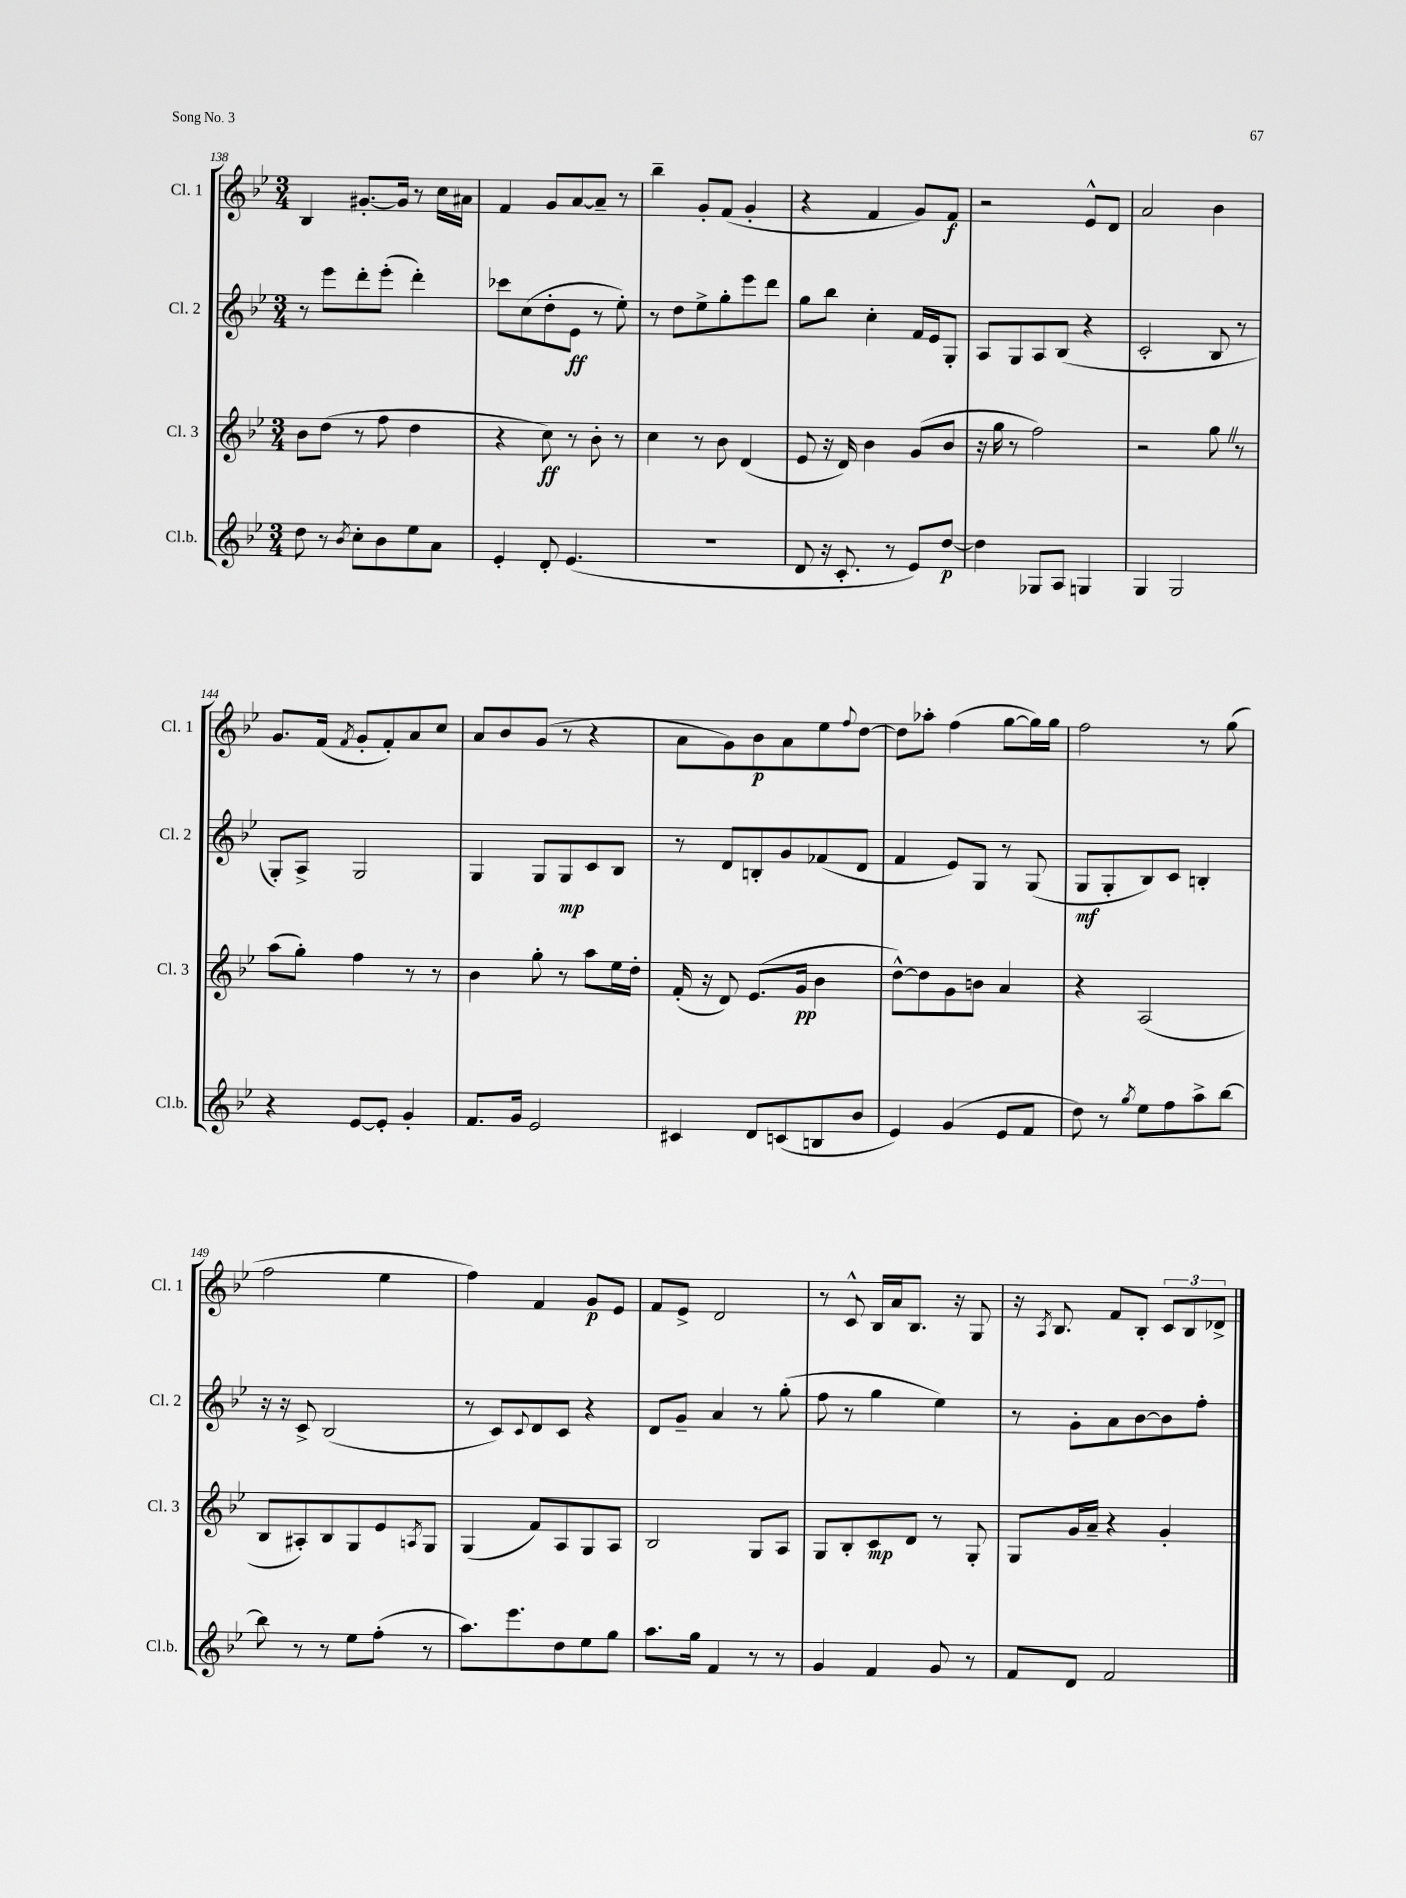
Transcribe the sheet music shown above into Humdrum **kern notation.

**kern	**kern	**kern	**kern
*staff4	*staff3	*staff2	*staff1
*clefG2	*clefG2	*clefG2	*clefG2
*k[b-e-]	*k[b-e-]	*k[b-e-]	*k[b-e-]
*M3/4	*M3/4	*M3/4	*M3/4
8dd\	8b-\L	8r	4B-/
8r	(8dd\J	8eee-\L	.
8qb-/	.	.	.
8cc'\L	8r	8ddd'\	[8.g#'/L
8b-\	8ff\	(8eee-'\J	.
.	.	.	16g#/]Jk
8ee-\	4dd\	4ddd'\)	8r
8a\J	.	.	16cc\LL
.	.	.	16a#\JJ
=	=	=	=
4e-'/	4r	8ccc-\L	4f/
.	.	(8cc\	.
8d'/	8cc\)	8dd'\	8g/L
(4.e-/	8r	8e-\J	[8a/
.	8b-'\	8r	8a~/]J
.	8r	8ee-'\)	8r
=	=	=	=
2.r	4cc\	8r	4bb-~\
.	.	8dd\L	.
.	8r	8ee-^\	8g'/L
.	8b-\	8gg'\	(8f/J
.	(4d/	8eee-\	4g'/
.	.	8ddd\J	.
=	=	=	=
8d/	8e-/	8gg\L	4r
16r	16r	8bb-\J	.
8.c'/	16d/)	.	.
.	4b-\	4cc'\	4f/
8r	.	.	.
8e-/L)	(8g/L	16f/LL	8g/L)
.	.	16e-/J	.
[8dd/J	8b-/J	8G'/J	8f/J
=	=	=	=
4dd\]	16r	8A/L	2r
.	16gg\	.	.
.	8r	8G/	.
8G-/L	2ff\)	8A/	.
8A/J	.	(8B-/J	.
4G/	.	4r	8e-^^/L
.	.	.	8d/J
=	=	=	=
4G/	2r	2c'/	2a/
2G/	.	.	.
.	8gg\	8B-/	4b-\
.	8r	8r	.
=	=	=	=
4r	(8aa\L	8G'/L)	8.g/L
.	8gg'\J)	8A^/J	.
.	.	.	(16f/Jk
.	.	.	8qf/
[8e-/L	4ff\	2G/	8g'/L
8e-'/]J	.	.	8f'/)
4g'/	8r	.	8a/
.	8r	.	8cc/J
=	=	=	=
8.f/L	4b-\	4G/	8a/L
.	.	.	8b-/
16g/Jk	.	.	.
2e-/	8gg'\	8G/L	(8g/J
.	8r	8G/	8r
.	8aa\L	8c/	4r
.	16ee-\L	8B-/J	.
.	16dd'\JJ	.	.
=	=	=	=
4c#/	(16f'/	8r	8a\L
.	16r	.	.
.	8d/)	8d/L	8g\)
8d/L	(8.e-/L	8B'/	8b-\
(8c/	.	8g/	8a\
.	16g/Jk	.	.
8B/	4b-\	(8f-/	8ee-\
.	.	.	8qqff/
8b-/J	.	8d/J	[8dd\J
=	=	=	=
4e-/)	[8dd^^\L)	4f/	8dd\]L
.	8dd\]	.	8aa-'\J
(4g/	8g\	8e-/L)	(4ff\
.	8b\J	8G/J	.
8e-/L	4a/	8r	[8gg\L
8f/J	.	(8G/	16gg\]L)
.	.	.	16gg\JJ
=	=	=	=
8dd\)	4r	8G/L	2ff\
8r	.	8G'/	.
8qgg/	.	.	.
8ee-\L	(2A/	8B-/)	.
8ff\	.	8c/J	.
8aa^\	.	4B'/	8r
[8bb-\J	.	.	(8gg\
=	=	=	=
8bb-\]	8B-/L	16r	2ff\
.	.	16r	.
8r	8A#'/)	8c^/	.
8r	8B-/	(2B-/	.
8ee-\L	8G/	.	.
(8ff'\J	8e-/	.	4ee-\
.	8qA/	.	.
8r	8G/J	.	.
=	=	=	=
8.aa\L)	(4G/	8r	4ff\)
.	.	8c/L)	.
8.eee-\	.	.	.
.	.	8qqc/	.
.	8f/L)	8d/	4f/
8dd\	8A/	8c/J	.
8ee-\	8G/	4r	8g/L
8gg\J	8A/J	.	8e-/J
=	=	=	=
8.aa\L	2B-/	8d/L	8f/L
.	.	8g~/J	8e-^/J
16gg\Jk	.	.	.
4f/	.	4a/	2d/
8r	8G/L	8r	.
8r	8A/J	(8gg'\	.
=	=	=	=
4g/	8G/L	8ff\	8r
.	8B-'/	8r	8c^^/
4f/	8c/	4gg\	16B-/LL
.	.	.	16a/J
.	8d/J	.	8.B-/J
8g/	8r	4ee-\)	.
.	.	.	16r
8r	8G'/	.	8G/
=	=	=	=
8f/L	8G/L	8r	16r
.	.	.	8qA/
.	.	.	8.B-/
8d/J	16g/L	8g'\L	.
.	16a~/JJ	.	.
2f/	4r	8a\	8f/L
.	.	[8b-\	8B-'/J
.	4g'/	8b-\]	12c/L
.	.	.	12B-/
.	.	8ff'\J	.
.	.	.	12d-^/J
==	==	==	==
*-	*-	*-	*-
